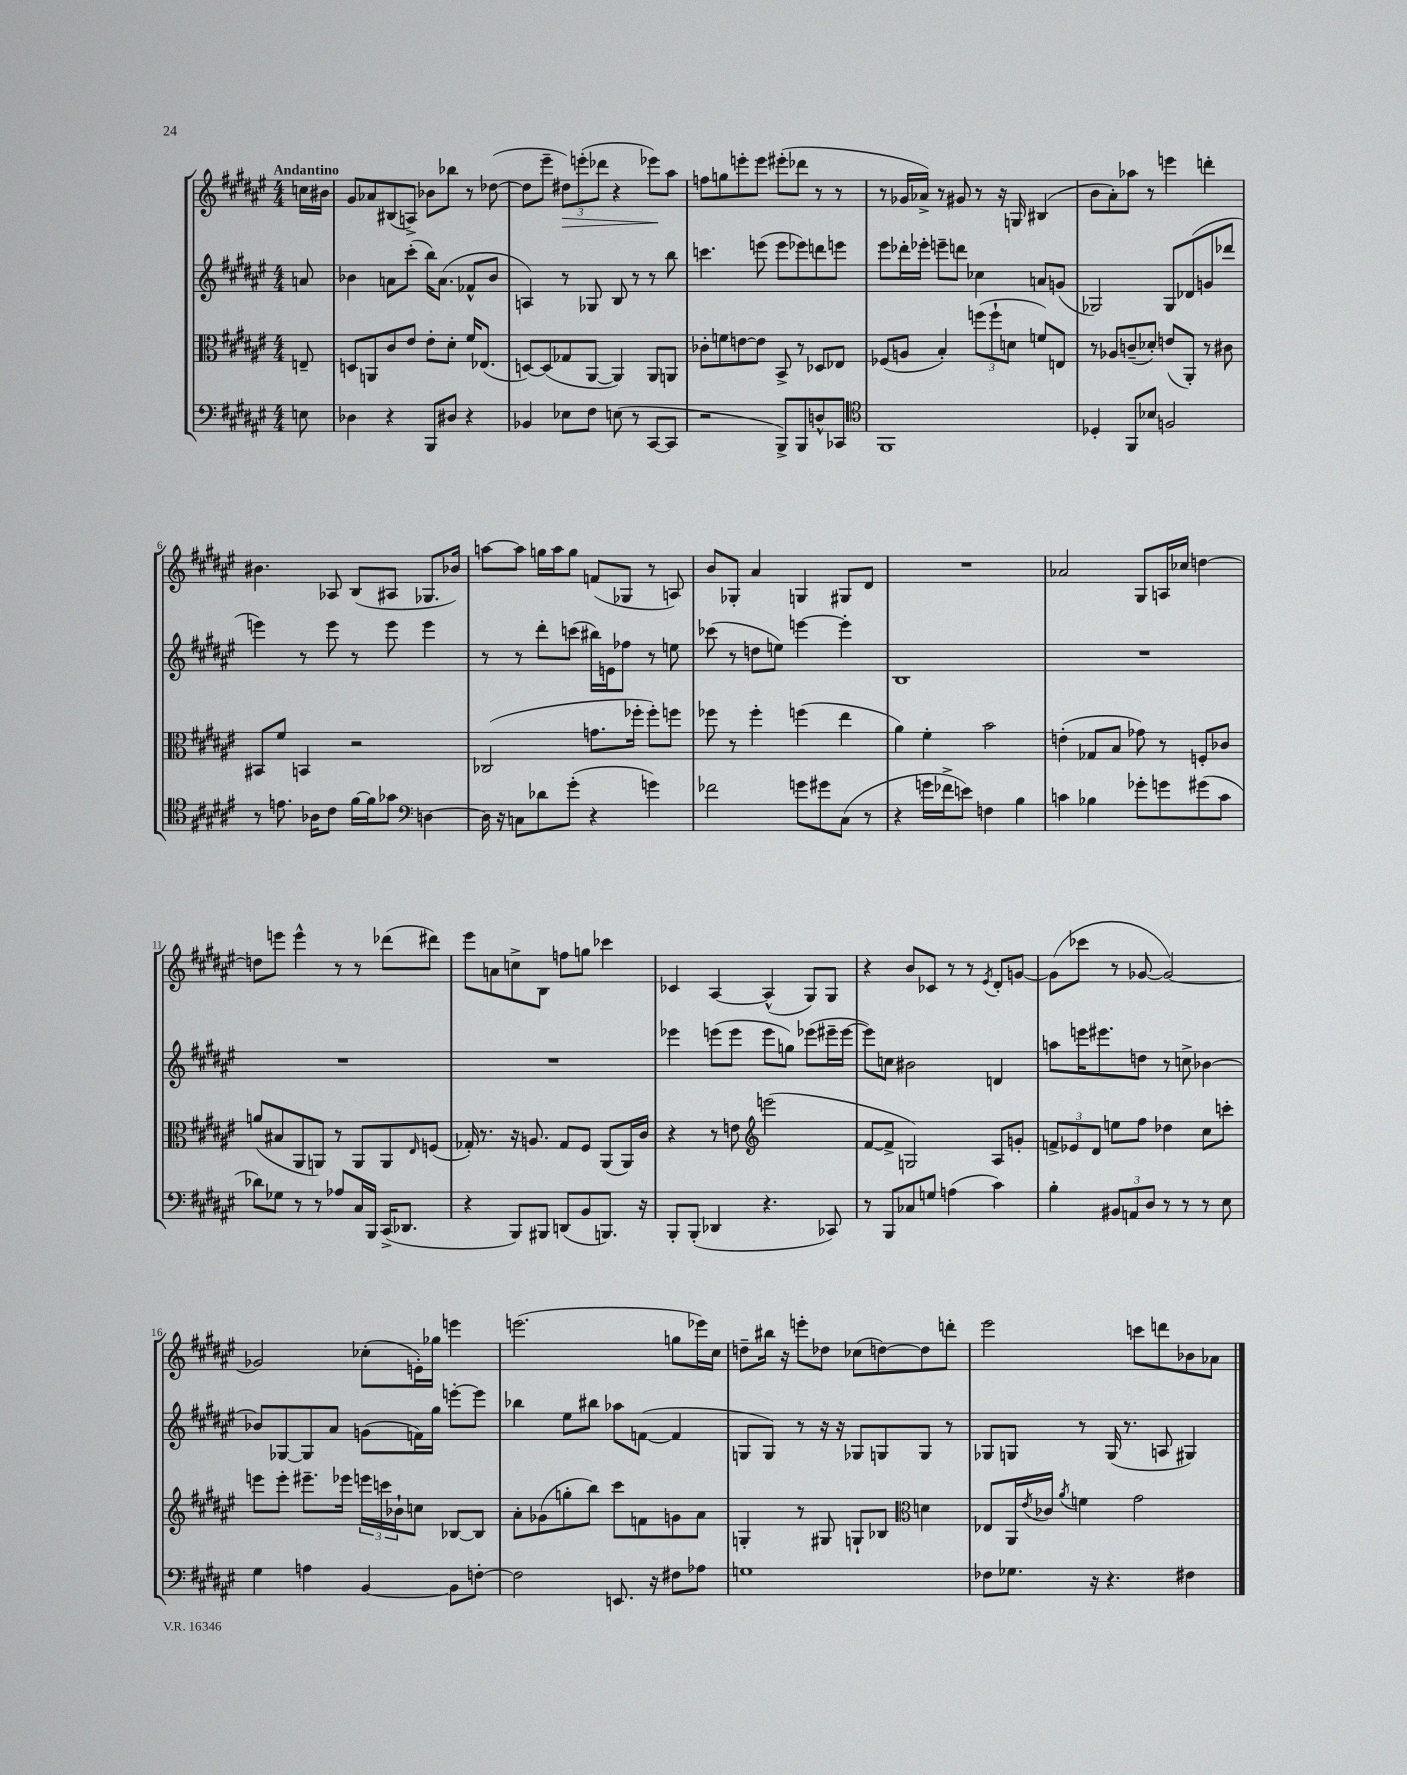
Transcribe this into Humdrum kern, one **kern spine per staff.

**kern	**kern	**kern	**kern
*staff4	*staff3	*staff2	*staff1
*clefF4	*clefC3	*clefG2	*clefG2
*k[f#c#g#d#a#e#]	*k[f#c#g#d#a#e#]	*k[f#c#g#d#a#e#]	*k[f#c#g#d#a#e#]
*M4/4	*M4/4	*M4/4	*M4/4
8E	8E~	8a	16cc
.	.	.	16b#
=	=	=	=
4D-	8D	4b-	8g#
.	8AA	.	8a-
4r	8c#	8a	(8B#
.	8e#	(8ccc#'	8A^)
8BBB	8e#'	16bb)	8b-
.	.	(8.a	.
8D#	8d#'	.	8bb-
4r	16f#	8f-^^	8r
.	(8.E-	.	.
.	.	8b-	([8dd-
=	=	=	=
4BB-	[8D)	4A)	8dd-]
.	(8D]	.	8eee#~
8E-	8G-	8r	12dd#)
.	.	.	(12eee'
8F#	[8AA#	8G-	.
.	.	.	12ddd-
(8E	4AA#])	8B	4r
8r	.	8r	.
[8CC#	8AA#	8r	8eee-)
8CC#]	8AA	8bb	8aa#
=	=	=	=
2r	8c-'	4.ccc	8ff
.	8f	.	8gg
.	[8e	.	8eee'
.	8e]	(8eee	8eee
8BBB^)	8BB^	8eee	(8eee#'
8BBB	8r	8eee-)	8ddd-
8D^^	8D-	8ddd	8r
8CC-	8E-	8eee	8r
=	=	=	=
*clefC4	*	*	*
1FF#	(8F-	8eee#	8r
.	8A	16ddd-'	16g-
.	.	16eee-'	16a-^)
.	4B')	8eee~	8r
.	.	8ddd	8g#
.	(12ff	4cc-	8r
.	12ff`	.	.
.	.	.	16r
.	12d	.	.
.	.	.	16G
.	8f)	8a	(4B#
.	8E	(8g	.
=	=	=	=
4D-'	8r	2G-)	8b
.	8A-	.	8a#')
8FF#	(8c~	.	8aa-
8B-	8d-')	.	8r
2F	(8e	8G-	4eee
.	8AA#')	(8d-	.
.	8r	8g	4ddd'
.	8c#	8ddd-	.
=	=	=	=
8r	8BB#	4eee)	4.b#
8.e	8f#	.	.
.	4BB	8r	.
16A-	.	.	.
8c#	.	8eee	8A-
[16f#	2r	8r	(8B
16f#]	.	.	.
8g-	.	8eee	8A#
*clefF4	*	*	*
[4D	.	4eee	8.G-
.	.	.	16b-)
=	=	=	=
16D]	(2C-	8r	[8aa
16r	.	.	.
8C	.	8r	8aa]
8d-	.	8ddd#'	16gg
.	.	.	16aa
(8g#'	.	(8ccc	8gg
4r	8.g	16bb#)	(8f
.	.	16e	.
.	.	8ff-	8G-
.	16ff-'	.	.
4g)	8ff-')	8r	8r
.	8ff	8ee	8A)
=	=	=	=
2f-	8ff-	(8ccc-	8b
.	8r	8r	8G-'
.	4ff-'	8dd	4a#
.	.	8ee)	.
8g	(4ff	[4eee	4G
8g#	.	.	.
(8C#	4ee#	4eee']	8G#
8r	.	.	8d#
=	=	=	=
4r	4a#)	1B	1r
16g	4f#'	.	.
16f-^	.	.	.
8e)	.	.	.
4F	2b	.	.
4B	.	.	.
=	=	=	=
4c	(4e'	1r	2a-
4B-	8G-	.	.
.	8B	.	.
8g-'	8g-)	.	8G#
8g	8r	.	16A
.	.	.	16cc-
(8g#	8F'	.	[4dd
8c	8c-	.	.
=	=	=	=
8d-)	(8a	1r	8dd]
8G-	8B#	.	8eee
8r	8AA#	.	4eee^^
8r	8AA)	.	.
8A-	8r	.	8r
16C#	8AA	.	8r
16BBB	.	.	.
(16CC#^	8AA	.	(8ddd-
8.DD-	.	.	.
.	16qqE#	.	.
.	(8F	.	8ddd#)
=	=	=	=
4r	16G-')	1r	8eee#
.	8.r	.	.
.	.	.	8a
8BBB)	16r	.	8cc^
.	8.A	.	.
8BBB#	.	.	8B
(8DD	8G-	.	8ff
8BB	8F#	.	8gg
8.BBB)	(8AA#	.	4ccc-
.	16AA#)	.	.
16r	16c#	.	.
=	=	=	=
8BBB'	4r	4eee-	4c-
(8BBB'	.	.	.
4DD-	8r	(8eee	[4A#
.	8e	8eee	.
*	*clefG2	*	*
4.r	(2eee	8eee	(4A#^^]
.	.	8gg)	.
.	.	(8eee-	8G#)
8CC-)	.	16eee#~	8G#
.	.	[16eee#	.
=	=	=	=
8r	[8f#	8eee#])	4r
8BBB	8f#^]	8cc	.
8C-	2G)	2b#	8b
8G	.	.	8c-
(4A	.	.	8r
.	.	.	8r
.	.	.	8qe#
4c#)	8A#	4d	8d#'
.	8g'	.	[8g
=	=	=	=
4B'	12f^	8aa	(8g]
.	12e-	.	.
.	.	16eee	8ccc-
.	12d#	.	.
.	.	8.eee#	.
12BB#	8ee	.	8r
12AA	.	.	.
.	8ff#	8dd	[8g-
12D#	.	.	.
8r	4dd-	8r	2g-_)
8r	.	8cc^	.
8r	8cc#	[4b-	.
8E#	8ccc'	.	.
=	=	=	=
4G#	8eee	8b-]	2g-]
.	8eee'	[8G-	.
4A	8.eee#~	8G-]	.
.	.	8a#	.
.	16eee-	.	.
[4BB	24eee	(8g	(8cc-'
.	24ccc	.	.
.	24b-`	.	.
.	8cc	16f)	16e')
.	.	16gg#	16gg-
8BB]	[8B-	[8eee'	4eee
[8F'	8B-]	8eee]	.
=	=	=	=
2F]	8a#'	4bb-	(2.eee
.	(8g-	.	.
.	8gg'	8ee#	.
.	8bb)	8bb#	.
8.EE	8ccc#	8aa-	.
.	8f	([8f	.
16r	.	.	.
8F#	8g	4f]	8gg
8A-	8a#	.	16eee-)
.	.	.	16cc#
=	=	=	=
1G	4G'	8G	8dd~
.	.	8G)	16bb#
.	.	.	16r
.	8r	8r	8eee'
.	8G#	16r	8dd-
.	.	16r	.
.	8G`	8G-	(8cc-
.	8B-	8G	[8dd)
*	*clefC3	*	*
.	4d	8G	8dd]
.	.	8r	8ddd'
=	=	=	=
8F-	8E-	8G-	2eee#
8.G-	16AA#	8G	.
.	8qe#	.	.
.	16c-	.	.
.	8qa#	.	.
.	4f	8r	.
16r	.	.	.
4.r	.	(16G	.
.	.	8.r	.
.	2g#	.	8ccc
.	.	8A	8ddd
4F#	.	4G#)	8b-
.	.	.	8a-
==	==	==	==
*-	*-	*-	*-
